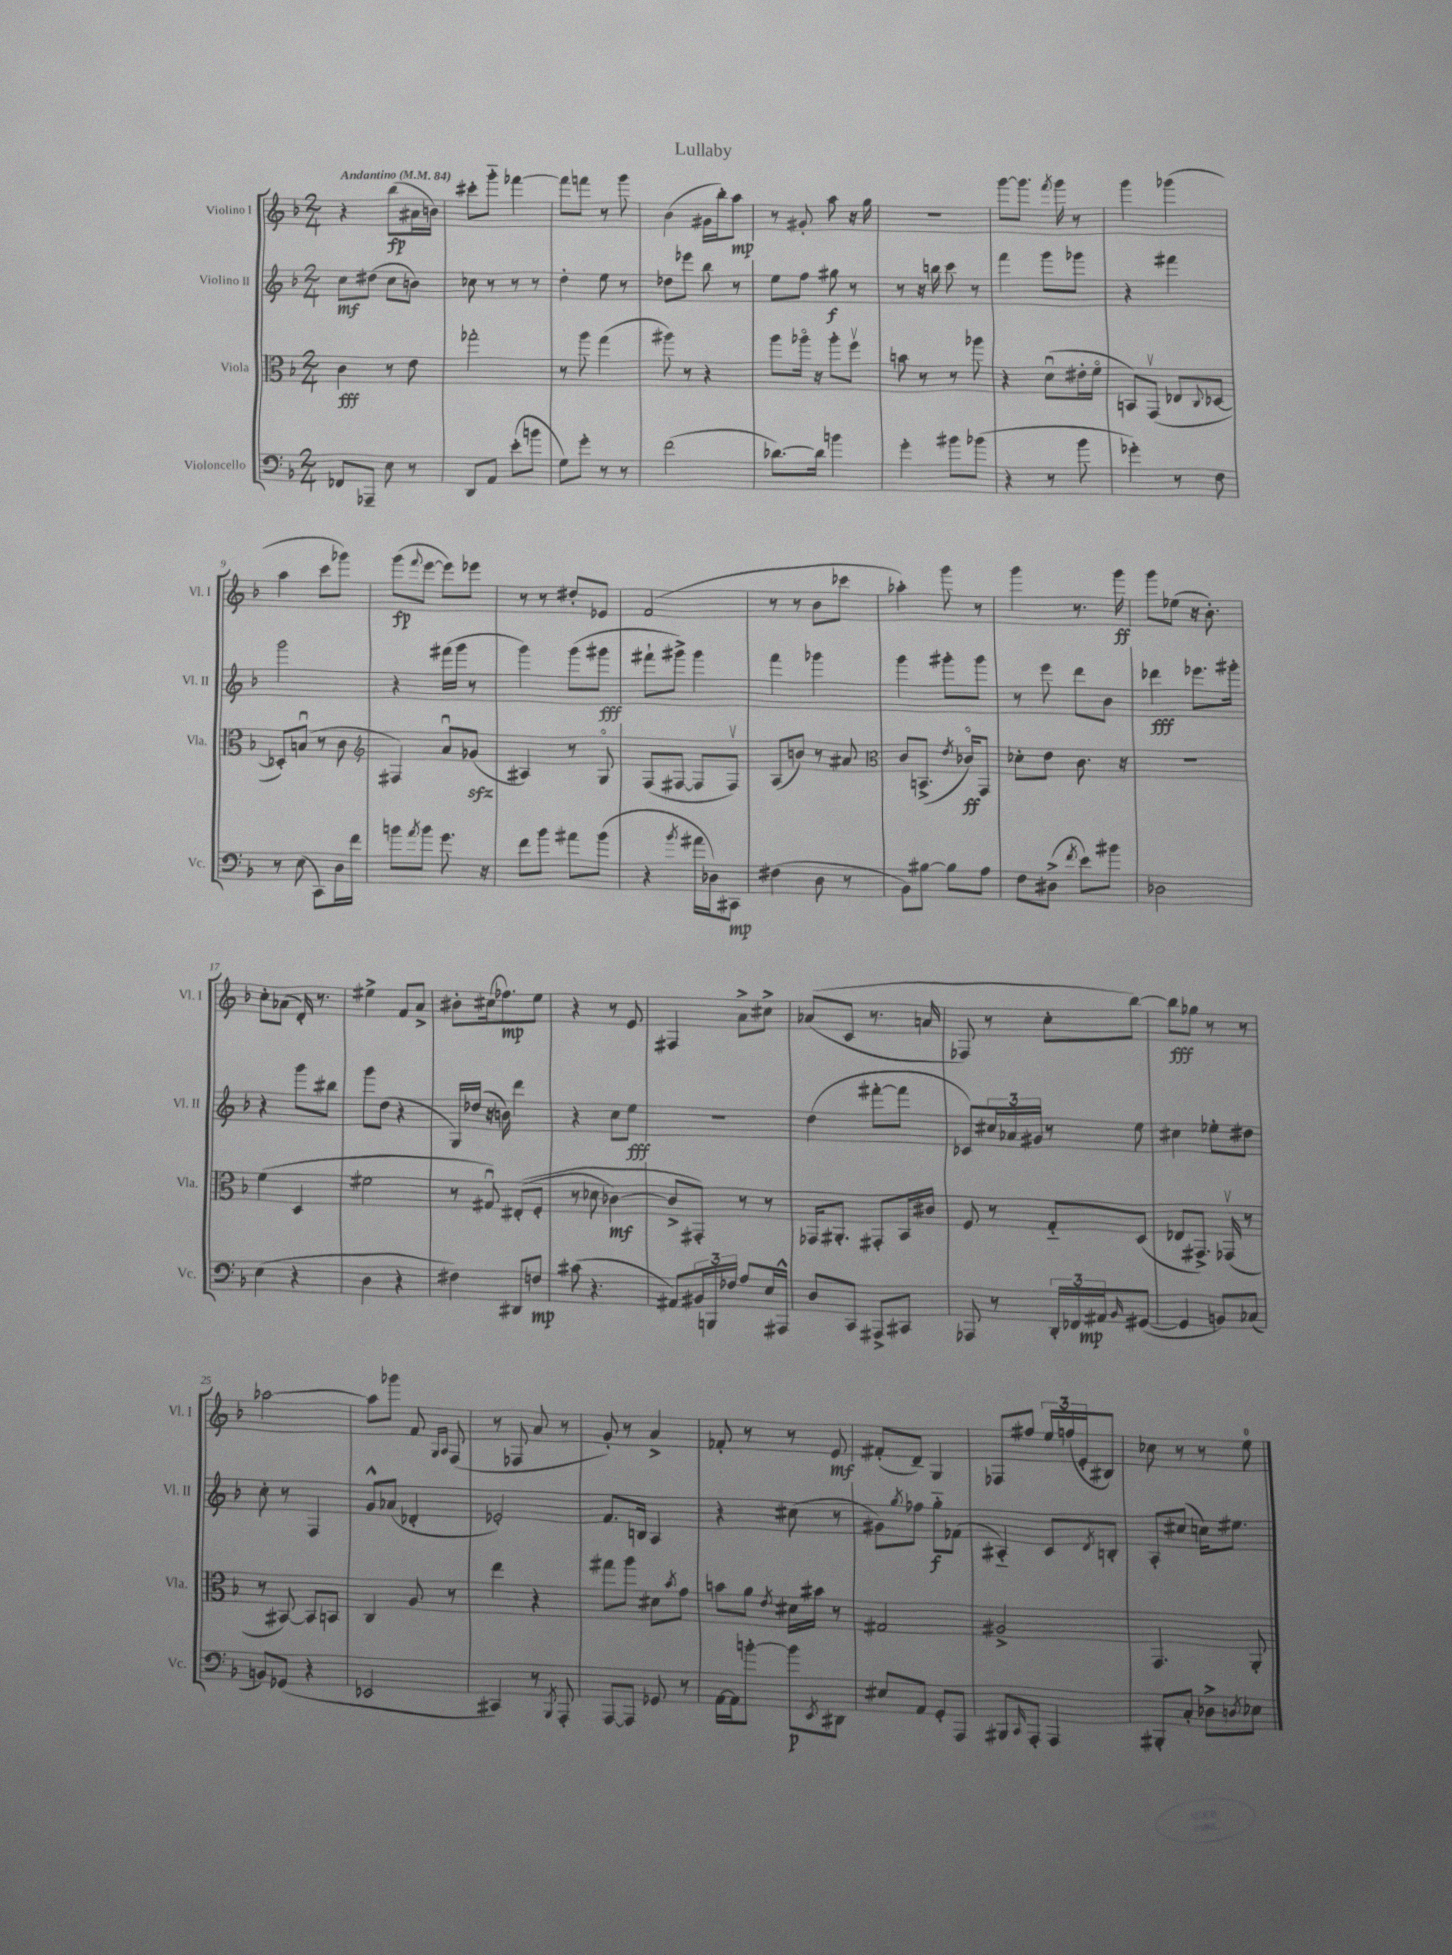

**kern	**kern	**kern	**kern
*staff4	*staff3	*staff2	*staff1
*clefF4	*clefC3	*clefG2	*clefG2
*k[b-]	*k[b-]	*k[b-]	*k[b-]
*M2/4	*M2/4	*M2/4	*M2/4
*MM84	*MM84	*MM84	*MM84
8FF-	4c	8cc	4r
8AAA-~	.	(8dd#	.
8E	8r	8cc	(8bb-
8r	8e	8b)	16a#
.	.	.	16b)
=	=	=	=
8DD	2gg-'	8cc-	8ccc#'
8AA	.	8r	8ggg'~
(8e'	.	8r	[4fff-
8b	.	8r	.
=	=	=	=
8G)	8r	4dd'	8fff-]
8g'	8aa	.	8fff
8r	(4gg	8ee	8r
8r	.	8r	8ggg
=	=	=	=
(2f	8aa#)	8dd-	(4b-
.	8r	8eee-	.
.	4r	8bb-	16g#
.	.	.	16bb-')
.	.	8r	8aa
=	=	=	=
[8.d-)	8aa	8ee	8r
.	16aa-o	8ff	8g#'
16d-]	16r	.	.
4b	8aa-'	8gg#	8aa
.	8ffv	8r	16r
.	.	.	16gg
=	=	=	=
4g'	8b	8r	2r
.	8r	16r	.
.	.	16bb	.
8b#	8r	8ccc	.
(8b-	8aa-	8r	.
=	=	=	=
4r	4r	4fff	[8ggg
.	.	.	8.ggg]
8r	(8du	8ggg	.
.	.	.	8qfff
.	.	.	16ggg
8b-	16e#'	8ggg-	8r
.	16fo	.	.
=	=	=	=
4g-')	8BB)	4r	4ggg
.	(8GGv	.	.
8r	8E-	4fff#	(4ggg-
.	8qqC	.	.
8F	[8D-	.	.
=	=	=	=
8r	8D-'])	2ggg	4aa
(8E	(8Bu	.	.
8CC)	8r	.	8ccc
16D	8c	.	8ggg-)
16f	.	.	.
=	=	=	=
*	*clefG2	*	*
8b	4F#)	4r	(8ggg
8qa	.	.	8qqfff
8b	.	.	[8eee
8.g	8au	(16fff#	8eee])
.	.	16ggg	.
.	(8g-	8r	8eee-
16r	.	.	.
=	=	=	=
8f	4A#)	4ggg)	8r
8b-	.	.	8r
8a#	8r	(8ggg	8dd#'
(8b-	8Go	8ggg#	8e-
=	=	=	=
4r	(8F	8fff#`	(2f
.	[8F#	8ggg#^)	.
8qb-	.	.	.
16a#	8F#]	4ggg#	.
16D-)	.	.	.
8CC#	8F#v)	.	.
=	=	=	=
(4F#	(8A	4fff	8r
.	8b)	.	8r
8D	8r	4ggg-	8b-
8r	8a#	.	8ccc-
=	=	=	=
*	*clefC3	*	*
8BB-)	8c	4ggg	4aa-')
[8B#	(8.BB^	.	.
8B#]	.	8ggg#'	8ggg
.	8qe	.	.
.	16c-o)	.	.
8A	8GG	8ggg#	8r
=	=	=	=
8F	8d-'	8r	4ggg
(8D#^	8e	8eee	.
8qf	.	.	.
8e)	8.c	8ddd	8.r
8b#	.	8b-	.
.	16r	.	16ggg
=	=	=	=
2D-	2r	4ddd-	8ggg
.	.	.	(8ee-
.	.	8.eee-	16r
.	.	.	8.b-')
.	.	16ggg#'	.
=	=	=	=
(4E	(4f	4r	8cc'
.	.	.	(8a-
4r	4D	8ggg	16d')
.	.	.	8.r
.	.	8bb#	.
=	=	=	=
4D	2f#	8ggg	4ee#^
.	.	(8dd	.
4r	.	4r	8f
.	.	.	8a^
=	=	=	=
4F#)	8r	16G)	8b#'
.	.	(16dd-	.
.	8G#u)	16r	(16cc#
.	.	16b)	8.ff-)
8DD#	&((8E#'	4ddd	.
8F	8F'	.	8ee
=	=	=	=
(8c#	8r	4r	4r
4.r	8d-	.	.
.	[4c-)	8cc	8r
.	.	8ee	8e
=	=	=	=
8AA#)	8c-^]	2r	4F#
24BB#	8GG#'&)	.	.
24BBB	.	.	.
24F-	.	.	.
8A	8r	.	8a^
16E	8r	.	8cc#^
16AAA#^^	.	.	.
=	=	=	=
8D	16GG-	(4dd	&((8a-
.	8.AA#'	.	.
8CC	.	.	8c
8AAA#^	8GG#'	[8fff#'	8.r
8CC#	16BB-	8fff#]	.
.	16c#	.	16a
=	=	=	=
8AAA-	8F	8c-)	8F-)
8r	8r	24cc#	8r
.	.	24a-	.
.	.	24g#	.
24DD'	8G'~	8r	8cc'
24FF-	.	.	.
24AA#	.	.	.
16qqBB-	.	.	.
([8GG#	(8D	8ee	[8bb-&)
=	=	=	=
4GG#]	8E-	4cc#	8bb-]
.	8.GG#^)	.	8gg-
8BB)	.	8ee-'	8r
.	(16GG-v	.	.
(8C-	8r	8dd#	8r
=	=	=	=
8BB)	8r	8cc'	[2aa-
(8GG-	[8BB#)	8r	.
4r	8BB#]	4F	.
.	8BB	.	.
=	=	=	=
2EE-	4C	8g^^	8aa-]
.	.	(8a-	8ggg-
.	8A	4d-'	8f
.	.	.	16qqG
.	.	.	16qqA
.	8r	.	(8F
=	=	=	=
4CC#)	4ee	2e-')	8r
.	.	.	8F-
8r	4r	.	8a
8qBBB-	.	.	.
8AAA'	.	.	8r
=	=	=	=
[8AAA	8gg#	8.f	8g')
8AAA]	8aa	.	8r
.	.	16B	.
8GG-	8d#	4A	4a^
.	8qb-	.	.
8r	8g	.	.
=	=	=	=
[16AA	8b	4r	8f-'
16AA]	.	.	.
[8b'	8a	.	8r
.	8qe	.	.
8b]	16d#	(8cc#	8r
.	16b#	.	.
8qEE	.	.	.
8DD#	8r	8r	8e
=	=	=	=
8E#	2G#	8g#)	(8f#'
.	.	8qgg	.
8AA	.	8ff-	8d~)
8GG'	.	8gg'~	4G
8AAA	.	(8f-	.
=	=	=	=
8BBB#	2A#^	4A#'~)	8F-
16qqCC	.	.	.
8AAA'	.	.	8ff#
4AAA	.	8c	24ee
.	.	.	(24ff
.	.	.	24e'
.	.	8qd	.
.	.	8B'	8B#)
=	=	=	=
8BBB#'	4.GG	8A'	8cc-
8C'	.	(8cc#	8r
8D-^	.	16cc)	8r
.	.	8.ee#	.
8qD	.	.	.
8E-	8AA'	.	8ee
==	==	==	==
*-	*-	*-	*-
